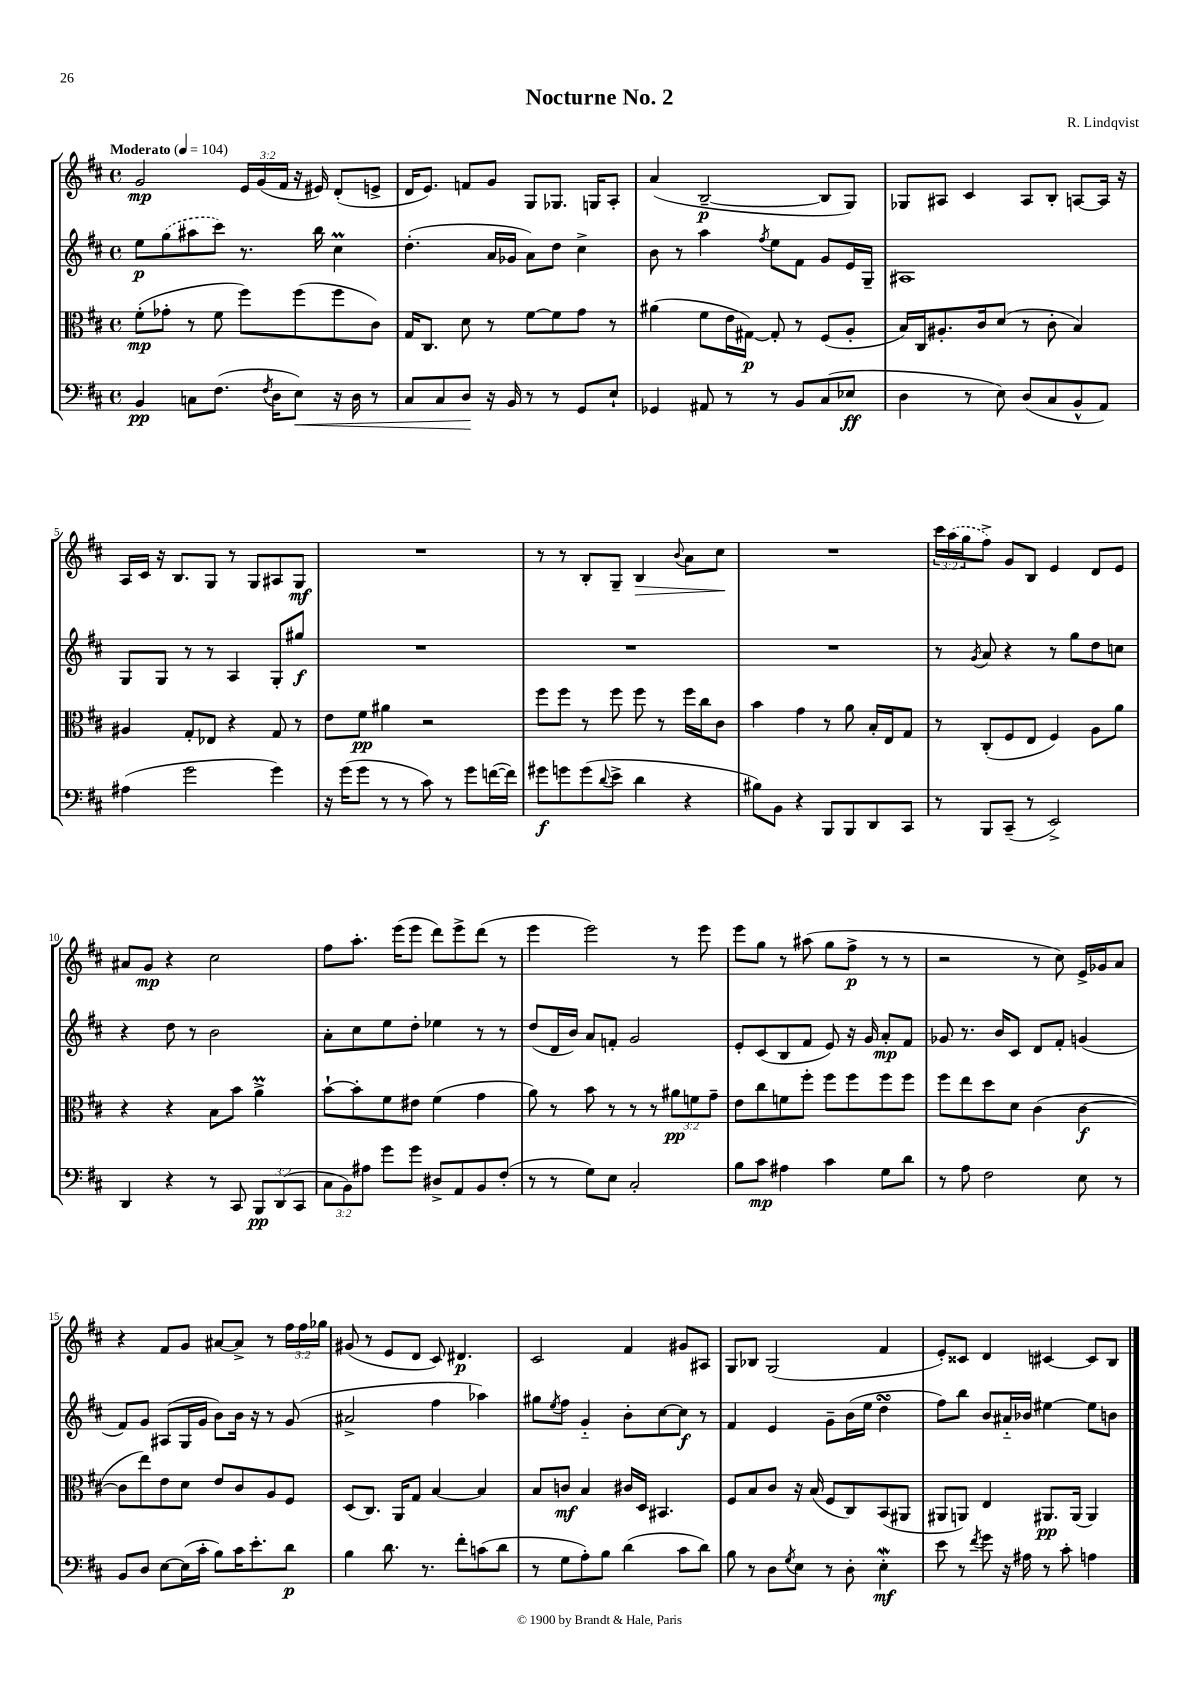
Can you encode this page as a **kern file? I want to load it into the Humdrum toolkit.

**kern	**kern	**kern	**kern
*staff4	*staff3	*staff2	*staff1
*clefF4	*clefC3	*clefG2	*clefG2
*k[f#c#]	*k[f#c#]	*k[f#c#]	*k[f#c#]
*M4/4	*M4/4	*M4/4	*M4/4
*met(c)	*met(c)	*met(c)	*met(c)
*MM104	*MM104	*MM104	*MM104
4BB	(8f#'	8ee	2g
.	8g-'	(8gg	.
8C	8r	8aa#	.
(8.F#	8f#	8ccc#)	.
.	8ff#)	8.r	24e
.	.	.	(24g
8qF#	.	.	.
16D	.	.	.
.	.	.	24f#
8E)	(8ff#	.	16r
.	.	16bb	16e#)
16r	8ff#	4cc#	(8d'
16D	.	.	.
8r	8c#)	.	8e^
=	=	=	=
8C#	16G	(4.dd'	16d
.	8.C#	.	8.e)
8C#	.	.	.
8D	8d	.	8f
16r	8r	16a	8g
16BB	.	16g-	.
8r	[8f#	8a)	8G
8r	8f#]	8dd	8.G-
8GG	8g	4cc#^	.
.	.	.	16G
8E`	8r	.	8A'
=	=	=	=
4GG-	(4a#	8b	(4a
.	.	8r	.
8AA#	8f#	4aa	[2B~
8r	16e	.	.
.	[16G#)	.	.
.	.	8qff#	.
8r	8G#']	8ee	.
8BB	8r	8f#	.
(8C#	(8F#	8g	8B]
8E-	8A'	16e	8G)
.	.	16G~	.
=	=	=	=
4D	16B)	1A#	8G-
.	16C#	.	.
.	8.A#'	.	8A#
8r	.	.	4c#
.	16c#	.	.
8E)	(8d	.	.
(8D	8r	.	8A#
8C#	8c#'	.	8B'
8BB^^	4B)	.	[8A
8AA)	.	.	16A]
.	.	.	16r
=	=	=	=
(4A#	4A#	8G	16A
.	.	.	16c#
.	.	8G	16r
.	.	.	8.B
2g	8G'	8r	.
.	8E-	8r	8G
.	4r	4A	8r
.	.	.	8G
4g)	8G	8G'	8A#
.	8r	8gg#	8G
=	=	=	=
16r	8e	1r	1r
(16g	.	.	.
8g	8f#	.	.
8r	4a#	.	.
8r	.	.	.
8c#)	2r	.	.
8r	.	.	.
8g	.	.	.
([16f	.	.	.
16f])	.	.	.
=	=	=	=
8g#	8ff#	1r	8r
8g	8ff#	.	8r
(8g	8r	.	8B'
8qqd	.	.	.
8e^	8ff#	.	8G~
4d	8ff#	.	4B
.	8r	.	.
.	.	.	8qqb
4r	16ff#	.	8a
.	16cc#	.	.
.	8c#	.	8cc#
=	=	=	=
8B#)	4b	1r	1r
8BB	.	.	.
4r	4g	.	.
8BBB	8r	.	.
8BBB	8a	.	.
8DD	16B'	.	.
.	16E	.	.
8CC#	8G	.	.
=	=	=	=
8r	8r	8r	24ccc#
.	.	.	(24aa
.	.	.	24gg
.	.	8qg	.
8BBB	(8C#'	8a	8ff#^)
(8CC#~	8F#	4r	8g
8r	8E	.	8B
2EE^)	4F#)	8r	4e
.	.	8gg	.
.	8A	8dd	8d
.	8a	8cc	8e
=	=	=	=
4DD	4r	4r	8a#
.	.	.	8g
4r	4r	8dd	4r
.	.	8r	.
8r	8B	2b	2cc#
8CC#	8b	.	.
12BBB	4a^	.	.
(12DD	.	.	.
12CC#	.	.	.
=	=	=	=
12C#	[8b`	8a'	8ff#
12BB)	.	.	.
.	8b']	8cc#	8.aa'
12A#	.	.	.
8g	8f#	8ee	.
.	.	.	(16eee
8g	8e#	8dd'	8eee
8D#^	(4f#	4ee-	8ddd)
8AA	.	.	8eee^
8BB	4g	8r	(8ddd
(8F#'	.	8r	8r
=	=	=	=
8r	8a)	(8dd	4eee
8r	8r	16d	.
.	.	16b)	.
8G)	8b	8a	2eee)
8E	8r	8f'	.
2C#'	8r	2g	.
.	8r	.	.
.	12a#	.	8r
.	12f	.	.
.	.	.	8eee
.	12g~	.	.
=	=	=	=
8B	8e	8e'	8eee
8c#	8cc#	(8c#	8gg
4A#	8f	8B	8r
.	8ff#'	8f#	(8aa#
4c#	8ff#	8e)	8gg
.	8ff#	16r	8ff#^
.	.	16g	.
8G	8ff#	8a'	8r
8d	8ff#	8f#	8r
=	=	=	=
8r	8ff#	8g-	2r
8A	8ee	8.r	.
2F#	8dd	.	.
.	.	16b	.
.	8d	8c#	.
.	(4c#	8d	8r
.	.	8f#'	8cc#)
8E	[4c#	(4g	16e^
.	.	.	16g-
8r	.	.	8a
=	=	=	=
8BB	8c#]	8f#)	4r
8D	8ee)	8g	.
[8E	8e	(8A#	8f#
(16E]	8d	16G	8g
16c#'	.	16g	.
8B)	8e	8b)	[8a#
16c#	8c#	16b	8a#^]
8.e'	.	16r	.
.	8A	8r	8r
8d	8F#	(8g	24ff#
.	.	.	24ff#
.	.	.	24gg-
=	=	=	=
4B	(8D	2a#^	(8g#
.	8.C#)	.	8r
8.d	.	.	8e
.	16AA	.	.
.	8G	.	8d
8.r	.	.	.
.	[4B	4ff#	8c#)
8f#'	.	.	4.d#
(8c	4B]	4aa-)	.
8d	.	.	.
=	=	=	=
8r	8B	8gg#	2c#
.	.	8qee	.
8G	8c	8ff#	.
8A')	4B	4g'~	.
8B	.	.	.
(4d	16c#	8b'	4f#
.	16D	.	.
.	4.BB#	[8cc#	.
8c#	.	8cc#]	8g#
8d)	.	8r	8A#
=	=	=	=
8B	8F#	4f#	8G
8r	8B	.	8B-
8D	8c#	4e	(2G
8qG	.	.	.
8E	16r	.	.
.	(16B	.	.
8r	8F#	8g~	.
8D'	8C#)	(16b	.
.	.	16ee	.
4E'	(8BB	4dd	4f#
.	8AA#	.	.
=	=	=	=
8e	8AA#	8ff#)	8e')
8r	8AA)	8bb	8c##
8qf#	.	.	.
8g	4E	8b	4d
16r	.	16a#'~	.
16A#	.	16b-	.
8r	8.AA#	[4ee#	[4c#
8c#'	.	.	.
.	(16AA#	.	.
4A	4AA#)	8ee#]	8c#]
.	.	8b	8B
==	==	==	==
*-	*-	*-	*-
